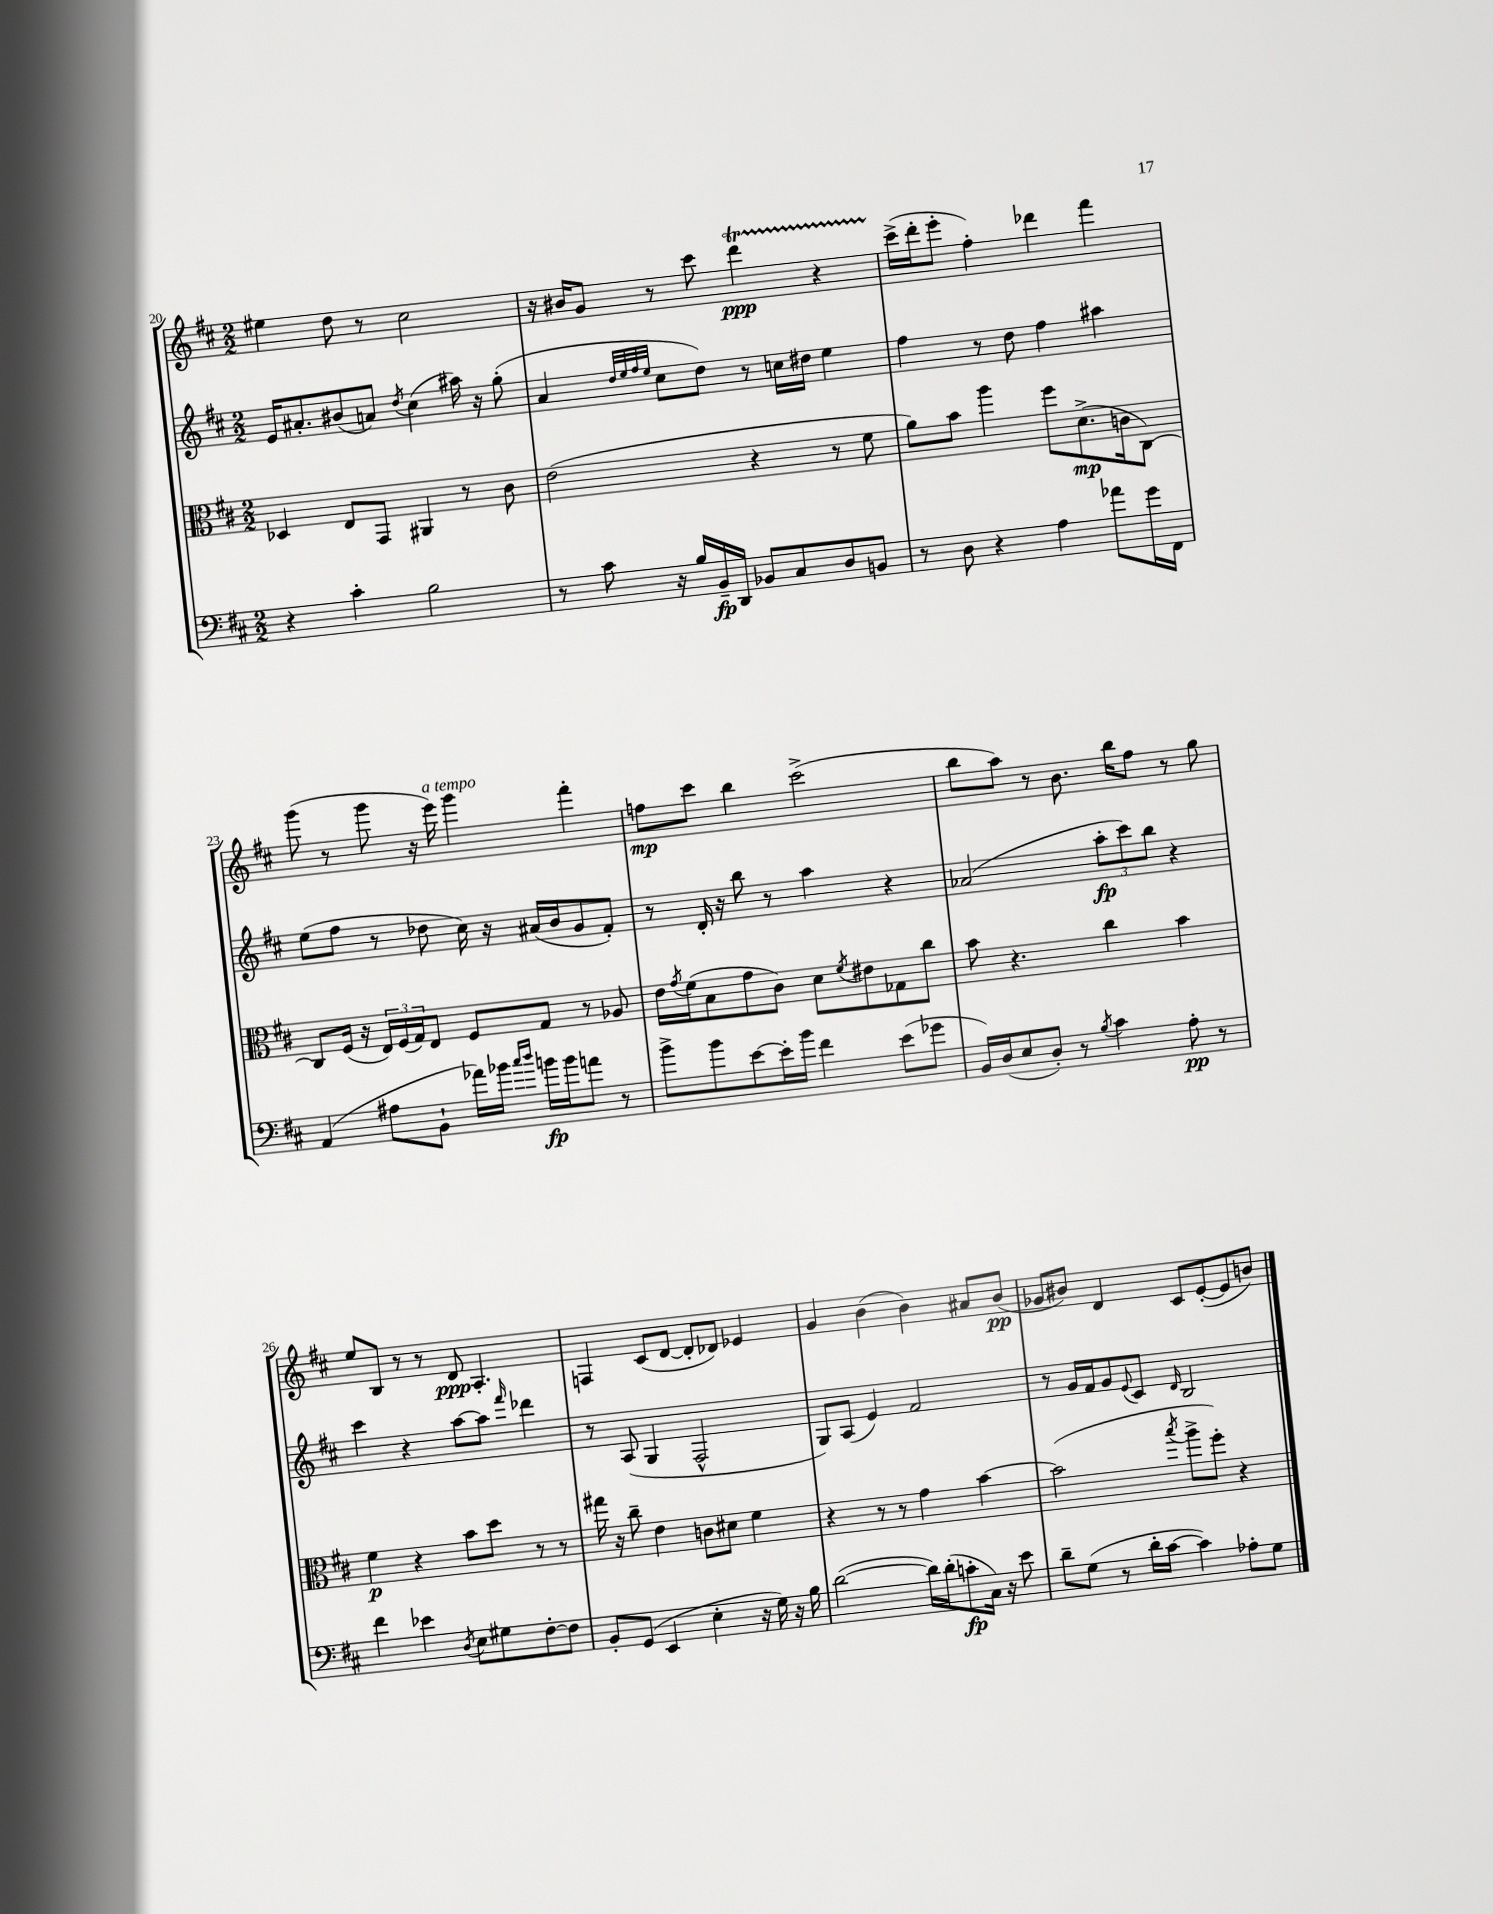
<<
\new StaffGroup <<
\new Staff = "s0" {
    \clef treble \key d \major \numericTimeSignature \time 2/2
    eis''4 d''8 r8 cis''2 |
    r16 bis'16 g'8 r8 cis'''8 d'''4\startTrillSpan\ppp r4 |
    cis'''16->\stopTrillSpan( d'''16-. e'''8-. fis''4-.) des'''4 fis'''4 |
    g'''8( r8 g'''8 r16 e'''16^\markup { \italic "a tempo" }) g'''4 fis'''4-. |
    f''8\mp cis'''8 b''4 cis'''2->( |
    b''8 a''8) r8 b'8. b''16 fis''8 r8 g''8 |
    e''8 b8 r8 r8 d'8\ppp a4.-. |
    f4 cis'8( d'8~ d'8-. des'8) ees'4 |
    g'4 b'4( b'4) ais'8 b'8\pp( |
    ges'8 bis'8) d'4 cis'8 e'8~-.( e'8 b'8) \bar "|." |
}
\new Staff = "s1" {
    \clef treble \key d \major \numericTimeSignature \time 2/2
    e'16 ais'8.-. bis'8( a'8) \acciaccatura { d''8 } cis''4( ais''16) r16 g''8-.( |
    a'4 \grace { d''32 e''32 fis''32 e''32 } cis''8 d''8) r8 c''16 dis''16 e''4 |
    fis''4 r8 d''8 fis''4 ais''4 |
    e''8( fis''8 r8 des''8 cis''16) r16 ais'16( b'16 g'8 fis'8-.) |
    r8 d'16-. r16 b''8 r8 a''4 r4 |
    aes'2( \tuplet 3/2 { a''8-.\fp cis'''8) b''8 } r4 |
    cis'''4 r4 a''8~ a''8 \grace { fis'''16 } des'''4 |
    r8 a8( g4 fis2-^ |
    g8) a8( e'4) fis'2 |
    r8 g'16 fis'16 g'8 \appoggiatura { e'8 } cis'8 \grace { d'16 } b2 \bar "|." |
}
\new Staff = "s2" {
    \clef alto \key d \major \numericTimeSignature \time 2/2
    des4 e8 g,8 ais,4 r8 cis'8 |
    e'2( r4 r8 fis'8 |
    a'8) b'8 a''4 fis''8 d'8.->\mp( c'16 cis8~) |
    cis8 fis16( r16 \tuplet 3/2 { e16) fis16( g16) } e8 fis8 g8 r8 aes8 |
    e'16 \acciaccatura { g'8 } fis'16( b8 g'8 cis'8) d'8 \acciaccatura { fis'8 } eis'8 ges8 cis''8 |
    b'8 r4. cis''4 b'4 |
    fis'4\p r4 b'8 d''8 r8 r8 |
    gis''16 r16 cis''8-- e'4 c'8 dis'8 fis'4 |
    r4 r8 r8 g'4 b'4~ |
    b'2( \acciaccatura { b''8 } a''8-> fis''8-.) r4 \bar "|." |
}
\new Staff = "s3" {
    \clef bass \key d \major \numericTimeSignature \time 2/2
    r4 cis'4-. b2 |
    r8 cis'8 r16 b16 b,16--\fp d,16 bes,8 cis8 d8 b,8 |
    r8 d8 r4 a4 aes'8 g'16 fis,16 |
    a,4( ais8 b,8-! aes'16) bes'16 \grace { cis''16 d''16 } b'16\fp b'16 a'8 r8 |
    b'8-> b'8 e'8~ e'16-. b'16 fis'4 e'8( ges'8 |
    b,16) d16( e8 d8-.) r8 \acciaccatura { b8 } cis'4 a8-.\pp r8 |
    fis'4 ees'4 \acciaccatura { d8 } e8 gis8 fis8~-. fis8 |
    b,8-. g,8( e,4 e4-. r16 g16) r16 b16 |
    d'2~( d'16) d'16-.( c'8-.\fp cis16) r16 e'8 |
    d'8-- g8( r8 d'16-. cis'16~ cis'4) aes8-. g8 \bar "|." |
}
>>
>>
\layout { \context { \Score currentBarNumber = #20 } }
